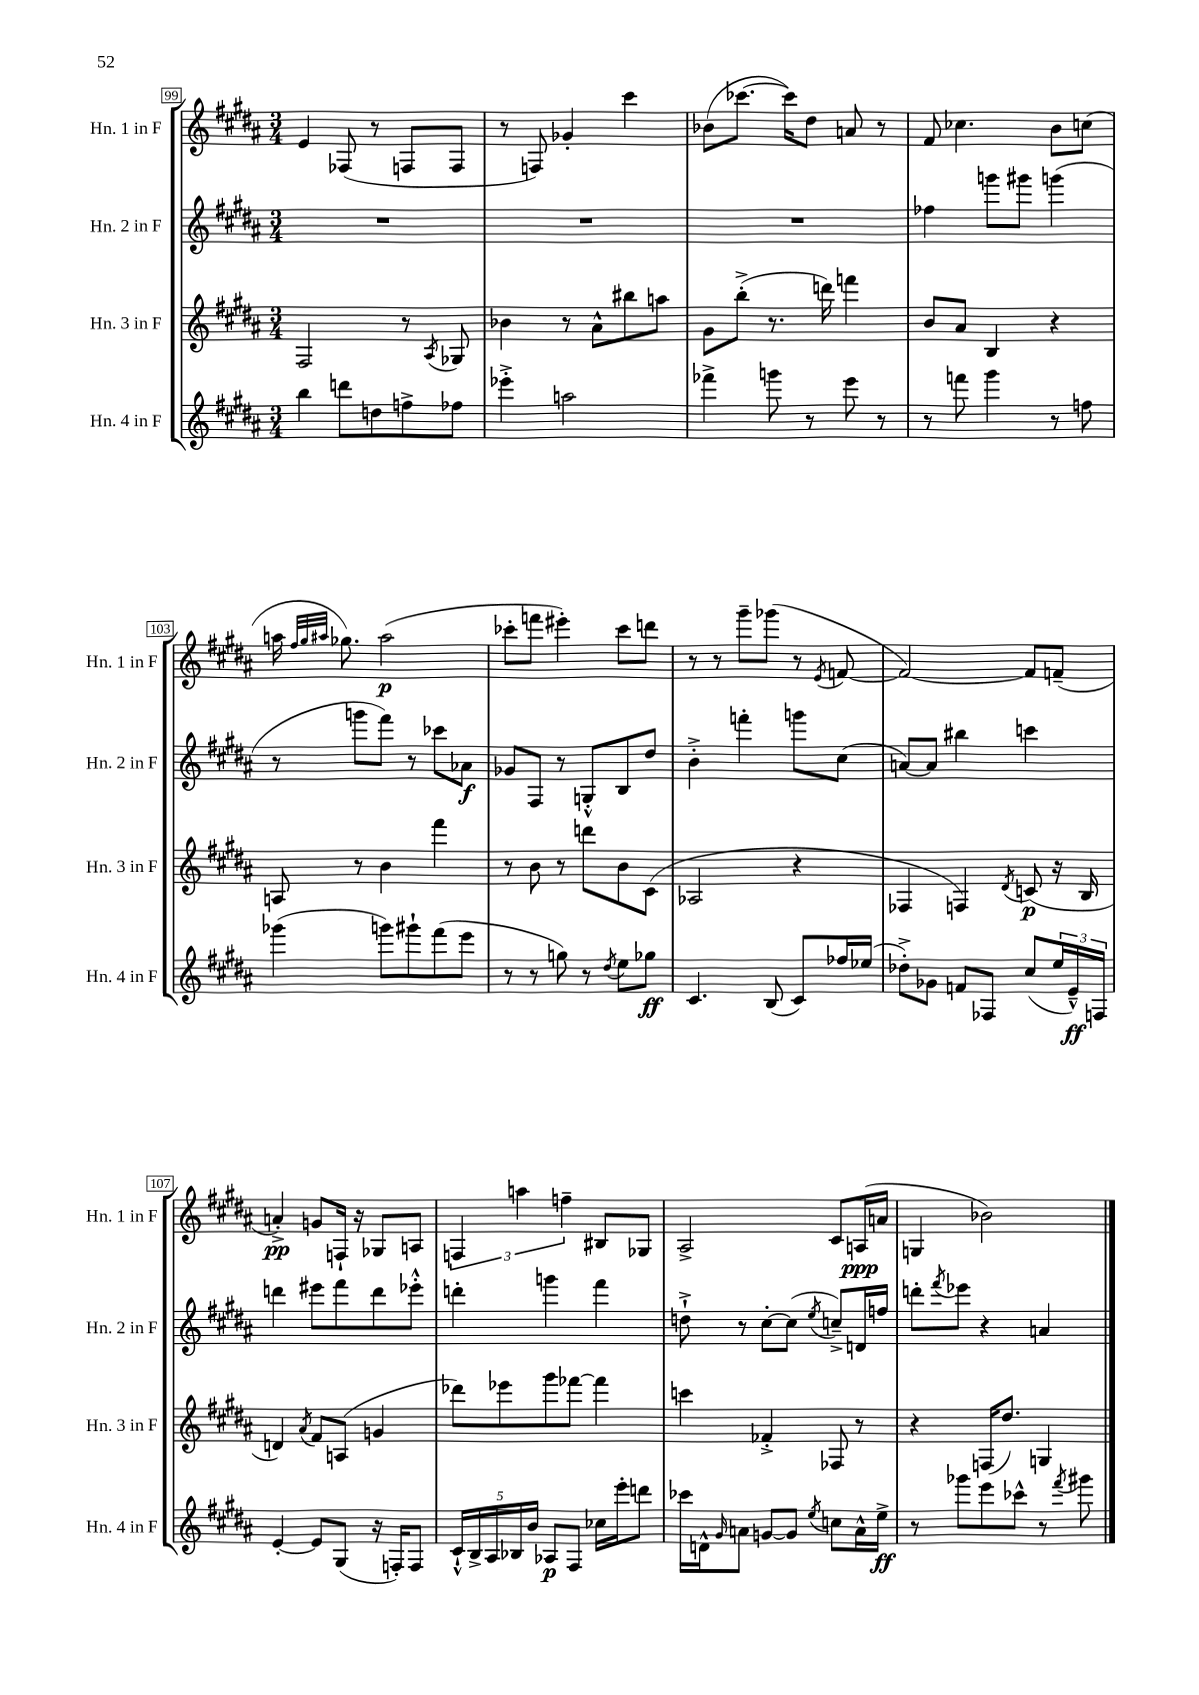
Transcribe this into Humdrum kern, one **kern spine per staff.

**kern	**kern	**kern	**kern
*staff4	*staff3	*staff2	*staff1
*clefG2	*clefG2	*clefG2	*clefG2
*k[f#c#g#d#a#]	*k[f#c#g#d#a#]	*k[f#c#g#d#a#]	*k[f#c#g#d#a#]
*M3/4	*M3/4	*M3/4	*M3/4
4bb	2F#	2.r	4e
8ddd	.	.	(8F-
8dd	.	.	8r
8ff^	8r	.	8F
.	8qA#	.	.
8ff-	8G-	.	8F
=	=	=	=
4eee-'^	4b-	2.r	8r
.	.	.	8F)
2aa	8r	.	4g-'
.	8a#^^	.	.
.	8bb#	.	4ccc#
.	8aa	.	.
=	=	=	=
4fff-^	8g#	2.r	(8b-
.	(8bb'^	.	[8.ccc-
8ggg	8.r	.	.
.	.	.	16ccc-])
8r	.	.	8dd#
.	16ddd)	.	.
8eee	4fff	.	8a
8r	.	.	8r
=	=	=	=
8r	8b	4ff-	8f#
8fff	8a#	.	4.cc-
4ggg#	4B	8ggg	.
.	.	8ggg#	.
8r	4r	(4ggg	8b
8ff	.	.	(8cc
=	=	=	=
(4ggg-	8A	8r	16aa
.	.	.	32qqff#
.	.	.	32qqgg#
.	.	.	32qqaa#
.	.	.	8.gg-)
.	8r	8ggg	.
8ggg)	4b	8fff#)	(2aa#
8ggg#`	.	8r	.
(8fff#	4fff#	8ccc-	.
8eee	.	8a-	.
=	=	=	=
8r	8r	8g-	8ccc-'
8r	8b	8F#	8fff
8gg)	8r	8r	4eee#')
8r	8ddd	8G'^^	.
8qdd#	.	.	.
8ee	8b	8B	8ccc-
8gg-	(8c#	8dd#	8ddd
=	=	=	=
4.c#	2A-	4b'^	8r
.	.	.	8r
.	.	4fff'	8ggg#~
(8B	.	.	(8ggg-
8c#)	4r	8ggg	8r
.	.	.	8qe
16ff-	.	(8cc#	[8f
(16ee-	.	.	.
=	=	=	=
8dd-'^)	4F-	[8a)	2f_)
8g-	.	8a]	.
8f	4F)	4bb#	.
8F-	.	.	.
.	8qd#	.	.
(8cc#	(8c	4ccc	8f]
24ee	16r	.	(8f~
24e~^^)	.	.	.
.	16B	.	.
24F	.	.	.
=	=	=	=
[4e'	4d)	4ddd	4a'^)
.	8qa#	.	.
8e]	8f#	8eee#	8g
(8G#	(8A	8fff#	16F`
.	.	.	16r
16r	4g	8ddd	8G-
16F')	.	.	.
8F	.	8eee-'^^	8A
=	=	=	=
20c#`^^	8ddd-)	4ddd'	6F
20B^	.	.	.
20A#	.	.	.
.	8eee-	.	.
20B-	.	.	.
.	.	.	6aa
20b	.	.	.
8A-	8ggg#	4ggg	.
.	.	.	6ff~
8F#	[8fff-	.	.
16cc-	4fff-]	4fff#	8B#
16eee'	.	.	.
8ddd	.	.	8G-
=	=	=	=
16ccc-	4ccc	8dd`^	2A#^
16d^^	.	.	.
16qqg#	.	.	.
8a	.	8r	.
[8g	4f-'^	[8cc#'	.
8g]	.	(8cc#]	.
8qee	.	8qee	.
8cc	8F-	8cc~^)	8c#
16a^^	8r	16d	(16A
16ee^	.	16ff	16a
=	=	=	=
8r	4r	8ddd'	4G
.	.	8qfff#	.
8ggg-	.	8eee-	.
8eee	(16F	4r	2b-)
.	8.dd#)	.	.
8ccc-^^	.	.	.
8r	4G	4a	.
8qfff#	.	.	.
8ggg#	.	.	.
==	==	==	==
*-	*-	*-	*-
